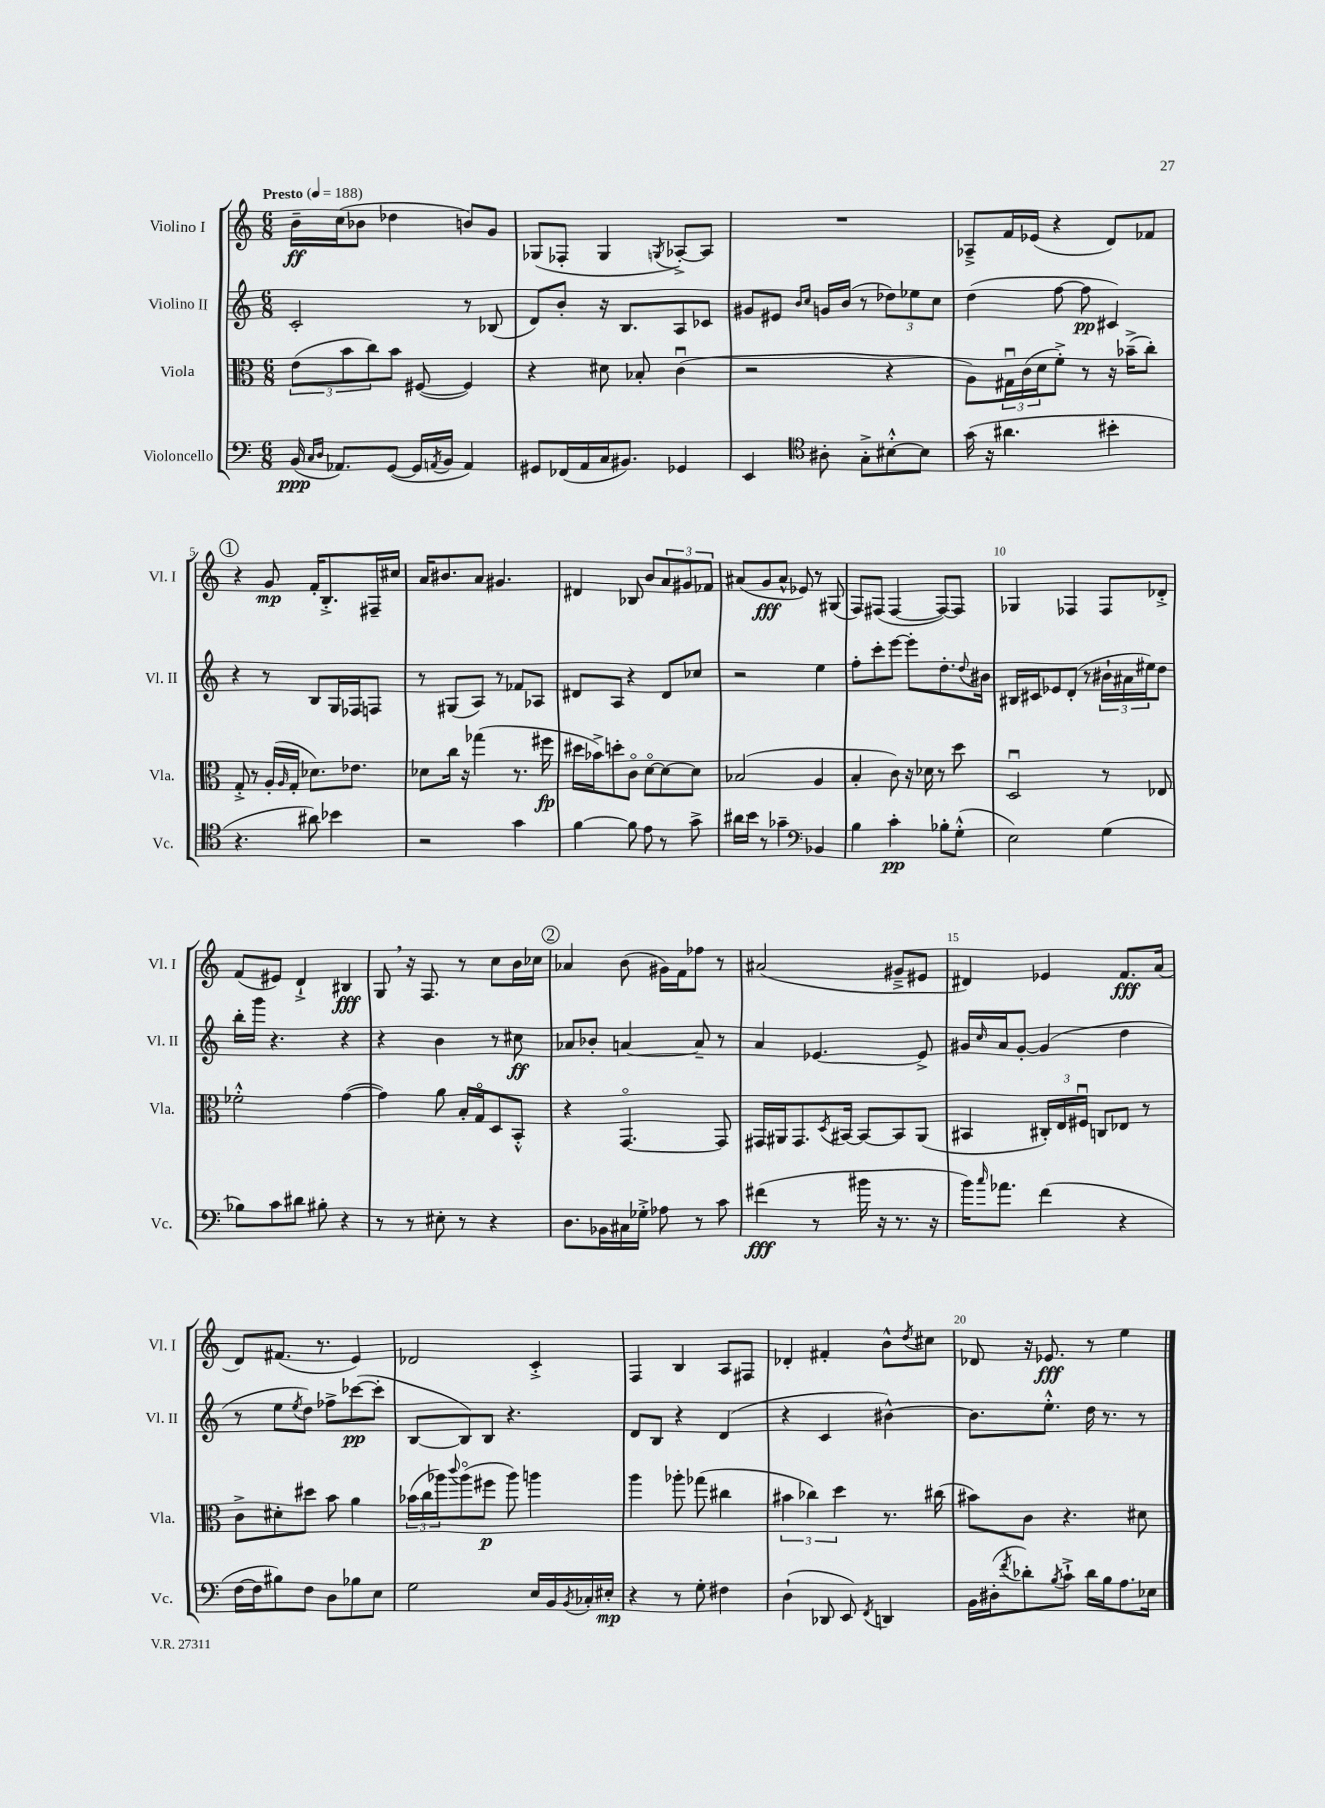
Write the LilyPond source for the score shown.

<<
\new StaffGroup <<
\new Staff = "s0" \with { instrumentName = "Violino I" shortInstrumentName = "Vl. I" } {
    \clef treble \key c \major \numericTimeSignature \time 6/8 \tempo "Presto" 4 = 188
    b'16--\ff c''16( bes'8 des''4 b'8) g'8 |
    ges8( fes8-. ges4 \acciaccatura { g8 } aes8~-.->) aes8 |
    R2. |
    aes8---> f'16 ees'16( r4 d'8) fes'8 |
    \mark \markup { \circle "1" } r4 g'8\mp f'16-. b8.-.-> fis16-- cis''16 |
    a'16 bis'8. a'8 gis'4. |
    dis'4 bes8 b'8 \tuplet 3/2 { a'8 gis'8 fes'8 } |
    ais'8( g'8\fff ais'8-^ ees'8) r8 gis8( |
    f8) fis8( fis4~ fis8~) fis8 |
    ges4 fes4 fes8 des'8-.-> |
    f'8( eis'8) d'4-!-> bis4\fff |
    g8 \breathe r16 f8. r8 c''8 b'16 ces''16 |
    \mark \markup { \circle "2" } aes'4 b'8( gis'16) f'16 fes''8 r8 |
    ais'2( gis'8---> eis'8 |
    dis'4) ees'4 f'8.\fff a'16( |
    d'8) fis'8.( r8. e'4) |
    des'2 c'4-.-> |
    f4 b4 a8 fis8 |
    des'4-. fis'4-. b'8-^ \acciaccatura { d''8 } cis''8 |
    des'8 r16 ees'8.\fff r8 e''4 \bar "|." |
}
\new Staff = "s1" \with { instrumentName = "Violino II" shortInstrumentName = "Vl. II" } {
    \clef treble \key c \major \numericTimeSignature \time 6/8
    c'2-. r8 bes8( |
    d'8) b'8-. r16 b8. a8 ces'8 |
    gis'8 eis'8 \grace { b'16 c''16 } g'16 b'16( r8 \tuplet 3/2 { des''8) ees''8 c''8 } |
    d''4( f''8~ f''8\pp cis'4) |
    \mark \markup { \circle "1" } r4 r8 b8 g16 fes16 f8 |
    r8 gis8( a8) r8 fes'8 aes8 |
    dis'8 a8 r4 dis'8 ces''8 |
    r2 e''4 |
    f''8-. c'''8-. e'''8~ e'''8-. d''8.-. \appoggiatura { d''8 } bis'16 |
    bis16 cis'16 ees'8 d'8-.( r8 \tuplet 3/2 { bis'16-! ais'16 eis''16) } d''8 |
    b''16-. g'''16 r4. r4 |
    r4 b'4 r8 cis''8\ff |
    \mark \markup { \circle "2" } aes'8 bes'8-. a'4~ a'8-- r8 |
    a'4 ees'4.~ ees'8-> |
    gis'16 \grace { c''16 } a'16 gis'8~-. gis'4( d''4 |
    r8 e''8 \acciaccatura { e''8 } d''8) fes''8-> ces'''8~\pp( ces'''8-. |
    b8~ b8) b8 r4. |
    d'8 b8 r4 d'4( |
    r4 c'4 bis'4~-^) |
    bis'8. e''8.-.-^ d''16 r8. r8 \bar "|." |
}
\new Staff = "s2" \with { instrumentName = "Viola" shortInstrumentName = "Vla." } {
    \clef alto \key c \major \numericTimeSignature \time 6/8
    \tuplet 3/2 { e'8( b'8 c''8) } b'8 fis8~( fis4) |
    r4 dis'8 bes8-. c'4\downbow( |
    r2 r4 |
    a8) \tuplet 3/2 { gis16\downbow c'16( d'16 } f'8-.->) r8 r16 bes'16--->( c''8-.) |
    \mark \markup { \circle "1" } g8-.-> r8 a16-.( \grace { a16 } g16-. des'8.) ees'8. |
    des'8 c''16 r16 ges''4( r8. fis''16\fp |
    dis''16 bes'16->) d''8-. c'8\flageolet d'8~\flageolet d'8~ d'8 |
    bes2( a4 |
    b4-. c'8) r16 des'16 r8 d''8 |
    d2\downbow r8 ees8 |
    fes'2-.-^ g'4~( |
    g'4) a'8 b16-. g16\flageolet d8 b,8-.-^ |
    \mark \markup { \circle "2" } r4 g,4.~\flageolet g,8 |
    gis,16 ais,16 gis,8. \acciaccatura { d8 } bis,16~ bis,8~ bis,8 ais,8( |
    bis,4 \tuplet 3/2 { cis16-.) e16 fis16\downbow } c8 ees8 r8 |
    c'8-> dis'8-. dis''8 b'8 a'4 |
    \tuplet 3/2 { bes'16( c''16 aes''16) } \appoggiatura { c'''8 } aes''8\flageolet( fis''8\p aes''8) a''4 |
    a''4 aes''8-. ges''8( cis''4 |
    \tuplet 3/2 { bis'4 ces''4) d''4 } r8. cis''16( |
    bis'8) c'8 r4. dis'8 \bar "|." |
}
\new Staff = "s3" \with { instrumentName = "Violoncello" shortInstrumentName = "Vc." } {
    \clef bass \key c \major \numericTimeSignature \time 6/8
    b,16\ppp( \grace { c16 d16 } aes,8.) g,8~( g,16 \acciaccatura { a,8 } b,16 a,4) |
    gis,8 fes,16( a,16 c16 bis,8.) ges,4 |
    e,4 \clef tenor ais8-. g8-.-> bis8~-.-^ bis8 |
    g'16( r16 ais'4. bis'4-. |
    \mark \markup { \circle "1" } r4. ais'8) bes'4 |
    r2 g'4 |
    f'4~ f'8 e'8 r8 g'8-> |
    ais'16 b'16 r8 ges'4-- \clef bass bes,4 |
    b4 c'4-.\pp bes8-. g8-.-^( |
    e2) g4( |
    bes8) c'8 dis'8 bis8-. r4 |
    r8 r8 eis8-. r8 r4 |
    \mark \markup { \circle "2" } d8. bes,16 cis16 ges16-.-> aes8 r8 c'8 |
    fis'4\fff( r8 bis'16 r16 r8. r16 |
    b'16) \grace { c''16 } aes'8. f'4( r4 |
    f16~ f16 bis8) f8 d8 bes8 e8 |
    g2 e16 b,16 \acciaccatura { b,8 } ces16-. eis16-.\mp |
    r4 r8 g8-. fis4 |
    d4-!( des,8 e,8) \acciaccatura { f,8 } d,4 |
    b,16 dis16-.( \acciaccatura { f'8 } des'8-.) \acciaccatura { b8 } c'8-!-> des'16 b16 a8. ees16 \bar "|." |
}
>>
>>
\layout { \context { \Score \override BarNumber.break-visibility = ##(#f #t #t) barNumberVisibility = #(every-nth-bar-number-visible 5) } }
